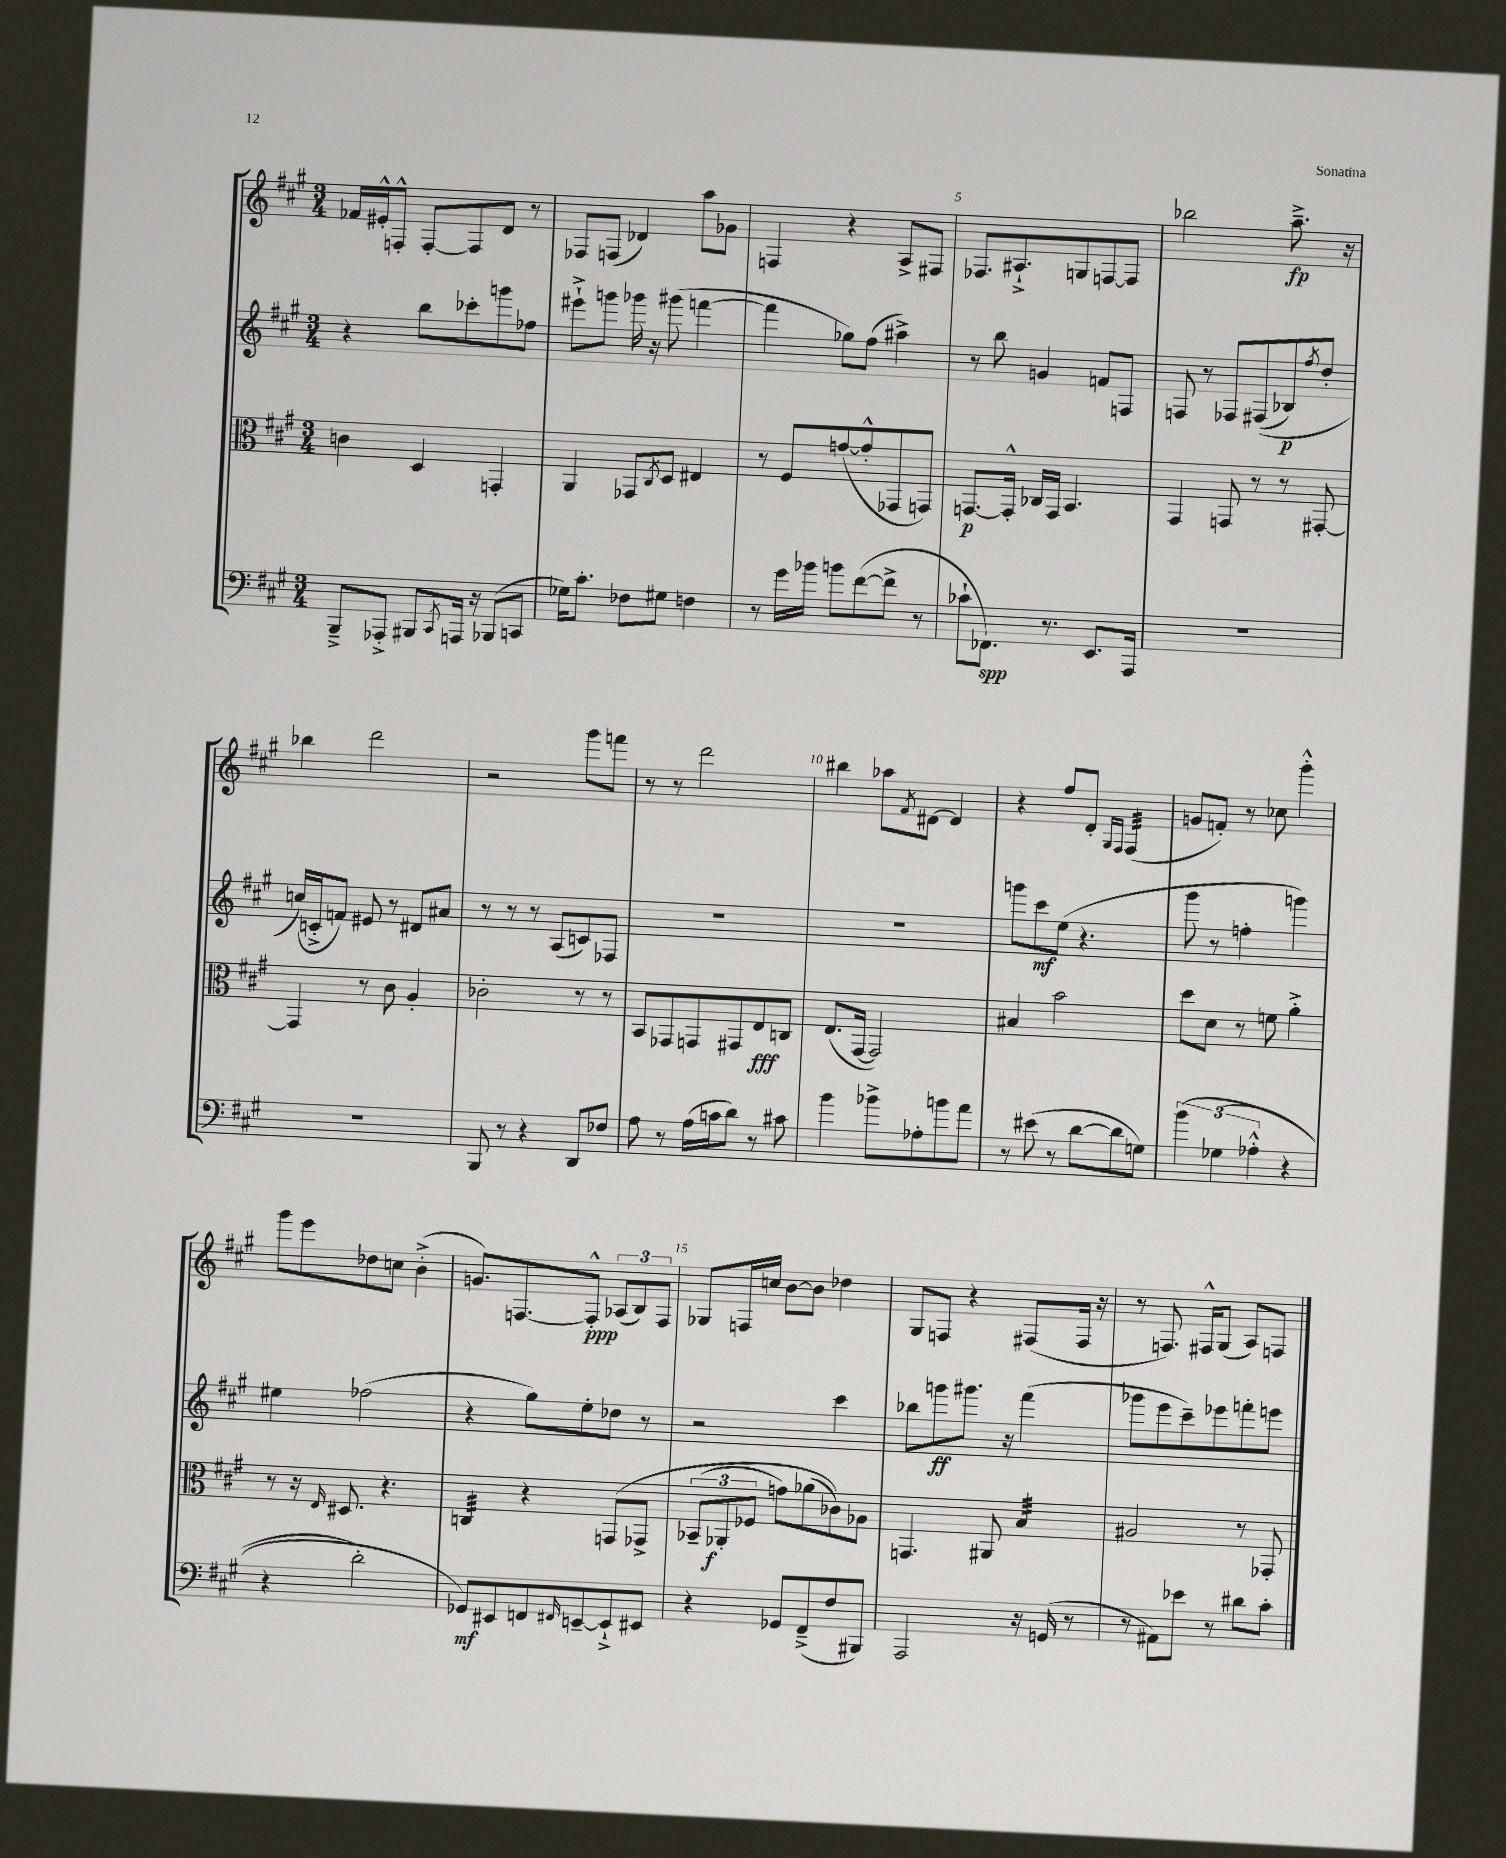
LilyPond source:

<<
\new StaffGroup <<
\new Staff = "s0" {
    \clef treble \key a \major \numericTimeSignature \time 3/4
    fes'16 eis'16-.-^ f8-.-^ f8~-. f8 d'8 r8 |
    fes8 f8( des'4) a''8 ges'8 |
    f4 r4 a8-> fis8 |
    fes8. ais8.-!-> g8 f8~ f8 |
    bes''2 a''8.--->\fp r16 |
    bes''4 d'''2 |
    r2 gis'''8 f'''8 |
    r8 r8 d'''2 |
    bis''4 aes''8 \acciaccatura { fis'8 } dis'8~ dis'4 |
    r4 fis''8 d'8-. \grace { gis16 fis16 } fis4:32( |
    g'8 f'8-.) r8 ces''8 gis'''4-.-^ |
    gis'''8 e'''8 des''8 c''8 b'4-.->( |
    g'8.) f8.~ f8-.-^\ppp \tuplet 3/2 { aes8( b8) f8 } |
    ges8 f16 c''16 b'8~ b'8 des''4 |
    gis8 f8 r4 fis8( fis16 r16 |
    r8 f8.) fis16-^ gis8( a8) f8 \bar "|." |
}
\new Staff = "s1" {
    \clef treble \key a \major \numericTimeSignature \time 3/4
    r4 b''8 ces'''8-. g'''8 fes''8 |
    eis'''8-!-> g'''8 ges'''16 r16 gis'''8( f'''4~ |
    f'''4 ges''8) fis''8( ais''4->) |
    r8 b''8 g'4 f'8 f8 |
    f8 r8 fes8 fis8(\( bes8\p) \acciaccatura { fis''8 } d''8-. |
    c''16(\) c'16-.-> f'8) eis'8 r8 dis'8 ais'8 |
    r8 r8 r8 a8( c'8) fes8 |
    R2. |
    R2. |
    g'''8 cis'''8\mf e''8( r4. |
    gis'''8 r8 f''4-. g'''4) |
    eis''4 fes''2( |
    r4 gis''8) e''8-. des''8 r8 |
    r2 cis'''4 |
    bes''8 g'''8\ff gis'''8. r16 fis'''4( |
    ges'''8 e'''8 cis'''8--) ees'''8 f'''8-. e'''8 \bar "|." |
}
\new Staff = "s2" {
    \clef alto \key a \major \numericTimeSignature \time 3/4
    c'4 d4 g,4-. |
    a,4 ges,8 \acciaccatura { cis8 } d8 eis4 |
    r8 fis8 g'8~( g'8-.-^ ges,8 g,8) |
    g,8.~\p g,16-.-^ ces16 g,16 b,4. |
    gis,4 g,8 r8 r8 gis,8~-. |
    gis,4 r8 cis'8 a4-. |
    ces'2-. r8 r8 |
    b,8 ges,8 g,8 gis,8 e8\fff c8 |
    e8.( gis,16~ gis,2) |
    bis4 b'2 |
    d''8 d'8 r8 f'8 a'4-.-> |
    r8 r16 \grace { e16 } dis8. r4. |
    c4:32 r4 g,8\( ges,8-> |
    \tuplet 3/2 { bes,8--( aes,8-.\f fes8 } g'8) aes'8( ces'8)\) aes8 |
    g,4. ais,8 b4:32 |
    ais2 r8 ges,8-. \bar "|." |
}
\new Staff = "s3" {
    \clef bass \key a \major \numericTimeSignature \time 3/4
    b,,8---> aes,,8-.-> bis,,8 \acciaccatura { cis,8 } a,,16 r16 bes,,8( c,8 |
    ges16) cis'8.-. fes8 gis8 f4 |
    r8 gis'16 bes'16 b'8 fis'8~( fis'8-> r8 |
    ces'8-! fes,8.\spp) r8. e,8. a,,16 |
    R2. |
    R2. |
    b,,8 r8 r4 d,8 fes8 |
    a8 r8 a16( c'16 d'8) r8 cis'8 |
    b'4 bes'8-> aes8-. b'8 a'8 |
    r8 eis'8( r8 d'8~ d'8 g8) |
    \tuplet 3/2 { b'4\( ges4( aes4-.-^ } r4 |
    r4 d'2-.) |
    ges,8\mf\) eis,8 f,8 \grace { fis,16 } e,8~-- e,8-!-> eis,8 |
    r4 ges,8 fis,8--->( fis8 bis,,8) |
    a,,2 r16 g,16( r8 |
    r8 ais,8) ees'8 r8 dis'8 cis'8-. \bar "|." |
}
>>
>>
\layout { \context { \Score currentBarNumber = #2 \override BarNumber.break-visibility = ##(#f #t #t) barNumberVisibility = #(every-nth-bar-number-visible 5) } }
